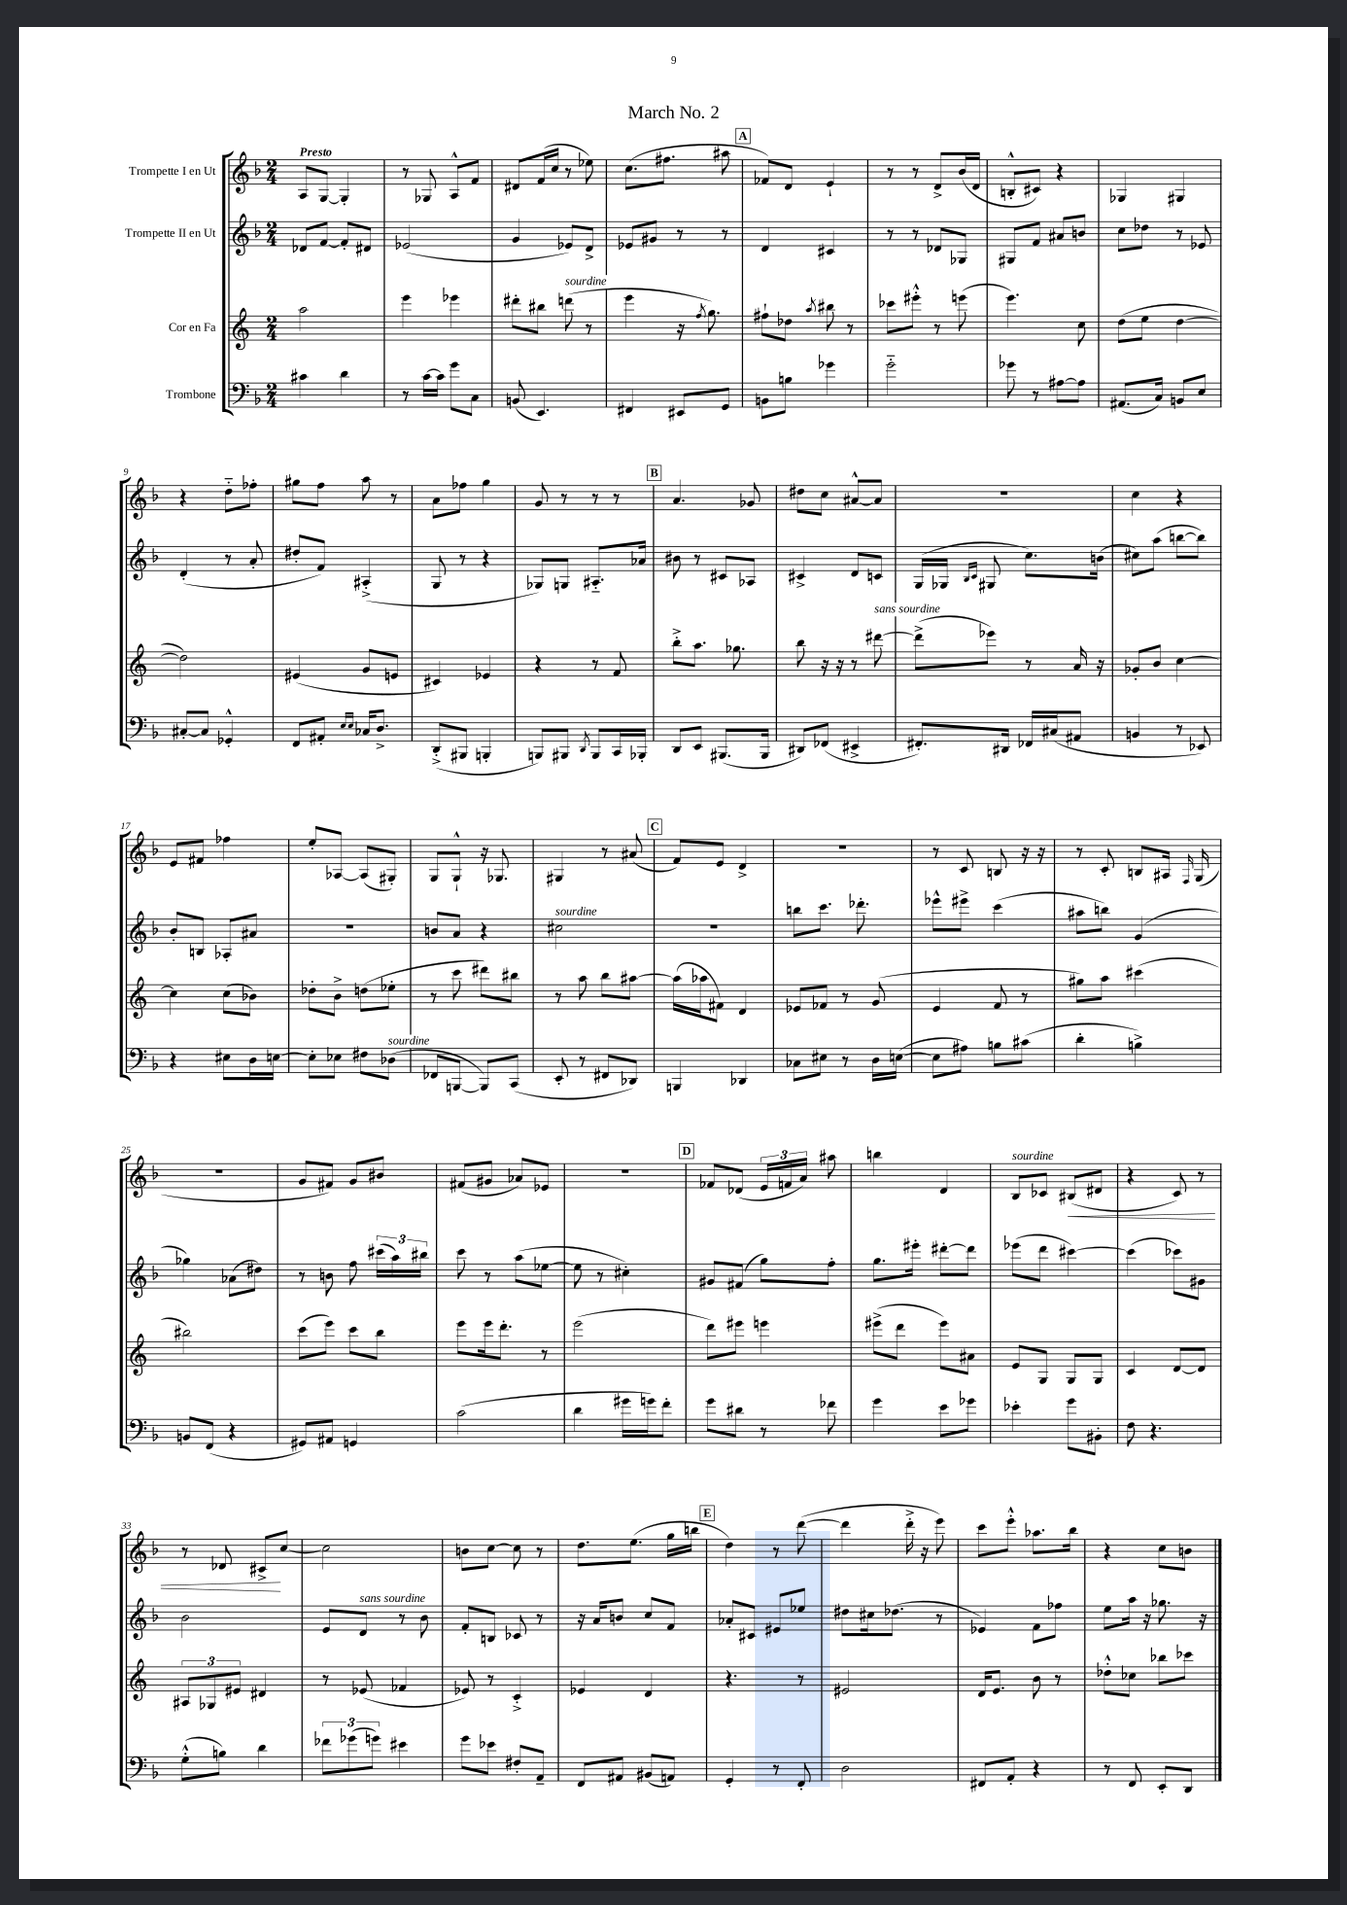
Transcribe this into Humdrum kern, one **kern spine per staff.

**kern	**kern	**kern	**kern
*staff4	*staff3	*staff2	*staff1
*clefF4	*clefG2	*clefG2	*clefG2
*k[b-]	*k[]	*k[b-]	*k[b-]
*M2/4	*M2/4	*M2/4	*M2/4
4c#	2aa	8d-	8A
.	.	[8f	[8G
4d	.	8f']	4G']
.	.	8d#	.
=	=	=	=
8r	4eee	(2e-	8r
[16c	.	.	8G-
16c]	.	.	.
8g	4eee-	.	8A^^
8C	.	.	8f
=	=	=	=
(8BB	8ddd#'	4g	8d#
4.EE)	8bb#	.	(16f
.	.	.	16cc
.	(8ddd	8e-)	8r
.	8r	8d^	8ee-)
=	=	=	=
4FF#	4eee	8e-	(8.cc
.	.	8g#	.
.	.	.	8.ff#
8EE#	16r	8r	.
.	8qff	.	.
.	8.gg)	.	.
8GG	.	8r	8aa#
=	=	=	=
8BB	8ff#`	4d	8f-)
8B	8dd-	.	8d
.	8qaa	.	.
4g-	8bb#	4c#	4e`
.	8r	.	.
=	=	=	=
2g'~	8ccc-	8r	8r
.	8eee#'^^	8r	8r
.	8r	8d-	8d^
.	(8eee	8G-	(16b-
.	.	.	16d
=	=	=	=
8g-	4.eee)	8G#	8B'^^
8r	.	8f	8c#)
[8A#	.	8a#	4r
8A#]	8cc	8b	.
=	=	=	=
(8.AA#	(8dd	8cc	4G-
.	8ee	8dd-	.
16C)	.	.	.
8BB	[4dd	8r	4G#
8E	.	8e-	.
=	=	=	=
[8C#'	2dd])	(4d'	4r
8C#]	.	.	.
4GG-'^^	.	8r	8dd'~
.	.	8a'	8ff-'
=	=	=	=
8FF	(4e#	8dd#'	8gg#
8AA#'	.	8f)	8ff
16qqE	.	.	.
16qqE	.	.	.
16C-	8g	(4A#'^	8aa
8.D^	.	.	.
.	8e	.	8r
=	=	=	=
(8DD'^	4c#)	8G	8a
8BBB#	.	8r	8ff-
4BBB'	4e-	4r	4gg
=	=	=	=
8BBB)	4r	8G-)	8g
8BBB#	.	8G	8r
8qDD	.	.	.
8BBB#	8r	8.A#'~	8r
16CC	8f	.	8r
16BBB-'	.	16a-	.
=	=	=	=
8DD	8bb'^	8b#	4.a
8EE	8.aa	8r	.
(8.BBB#	.	8c#	.
.	8.gg-	.	.
.	.	8A-	8g-
16BBB#	.	.	.
=	=	=	=
8DD#)	8bb	4c#^	8dd#
(8FF-	16r	.	8cc
.	16r	.	.
4EE#^	8r	8d	[8a#^^
.	[8ddd#	8c	8a#]
=	=	=	=
8.FF#')	(8ddd#^]	(16G	2r
.	.	16G-	.
.	.	16qqB-	.
.	.	16qqc	.
.	8eee-)	8G#	.
16DD#	.	.	.
16FF-	8r	8.cc)	.
(16C#	.	.	.
8AA#	16a	.	.
.	16r	(16b	.
=	=	=	=
4BB	8g-'	8cc#)	4cc
.	8b	(8aa	.
8r	[4cc	[8bb	4r
8EE-)	.	8bb])	.
=	=	=	=
4r	4cc]	8b-'	8e
.	.	8B	8f#
8E#	(8cc	8A-'	4ff-
16D	8b-)	8a#	.
[16E	.	.	.
=	=	=	=
8E']	8dd-'	2r	8ee'
8E-	8b^	.	[8A-
8F#	(8dd	.	(8A-]
(8D-	8ee-'	.	8G#')
=	=	=	=
8FF-	8r	8b	8G
[8BBB	8ccc	8a	8G`^^
8BBB])	8ddd#)	4r	16r
.	.	.	8.G-
(8CC	8bb#	.	.
=	=	=	=
8EE'	8r	2cc#	4G#
8r	8aa	.	.
8FF#	8bb	.	8r
8DD-)	[8aa#	.	(8a#
=	=	=	=
4BBB	(16aa#]	2r	8f)
.	16aa-	.	.
.	8f#)	.	8e
4DD-	4d	.	4d^
=	=	=	=
8C-	8e-	8bb	2r
8E#	8f-	8.ccc	.
8r	8r	.	.
.	.	8.ddd-'	.
16D	(8g	.	.
([16E	.	.	.
=	=	=	=
8E]	4e	8eee-^^	8r
8A#)	.	8eee#^	8c
8B	8f	(4ccc	8B
(8c#	8r	.	16r
.	.	.	16r
=	=	=	=
4d'	8gg#)	8aa#	8r
.	8aa	8bb)	8c'
4B^)	(4ccc#	(4g	8B
.	.	.	16A#
.	.	.	16qqF
.	.	.	(16G
=	=	=	=
8BB	2bb#)	4gg-)	2r
(8FF	.	.	.
4r	.	(8a-	.
.	.	8dd#)	.
=	=	=	=
8GG#)	(8ccc	8r	8g
8AA#	8eee)	8b	8f#)
4GG	8ccc	8ff	8g
.	8bb	(24ccc#	8b#
.	.	24aa)	.
.	.	24bb#	.
=	=	=	=
(2c	8eee	8ccc	(8f#
.	16eee	8r	8g#
.	8.ddd'	.	.
.	.	(8aa	8a-)
.	8r	[8ee-	8e-
=	=	=	=
4d	(2eee	8ee-]	2r
.	.	8r	.
16g#	.	4cc#')	.
16g)	.	.	.
8f'	.	.	.
=	=	=	=
8g	8ddd)	8g#	8f-
8d#	8eee#	(8f#	(8d-
8r	4eee	8gg)	24e
.	.	.	24f
.	.	.	24a)
8f-	.	8ff'	8aa#
=	=	=	=
4g	(8eee#^	8.gg	4bb
.	8ddd	.	.
.	.	16eee#'	.
8e	8eee#)	[8ddd#'	4d
8g-	8a#	8ddd#]	.
=	=	=	=
4e-'	8e	(8eee-	8B-
.	8G	8ddd	8c-
8g	8G	[4ccc#)	(8B#
8BB#'	8G	.	8d#
=	=	=	=
8F	4c	(4ccc#]	4r
4.r	.	.	.
.	[8d	8ccc-)	8c)
.	8d]	8g#	8r
=	=	=	=
(8G'^^	12A#	2b-	8r
.	12G-	.	.
8B)	.	.	8d-
.	12e#	.	.
4d	4d#	.	8c#^
.	.	.	[8cc
=	=	=	=
12f-	8r	8e	2cc]
(12g-	.	.	.
.	(8e-	8d	.
12g)	.	.	.
4e#	4f-	8r	.
.	.	8b-	.
=	=	=	=
8g	8e-)	8f'	8b
8e-	8r	8B	[8cc
8F#'	4c'^	8c-	8cc]
8AA~	.	8r	8r
=	=	=	=
8FF	4e-	16r	8.dd
.	.	16a	.
8AA#	.	8b	.
.	.	.	(8.ee
(8BB#	4d	8cc	.
8AA)	.	8f	16gg
.	.	.	16bb
=	=	=	=
4GG'	4.r	8a-'	4dd)
.	.	8c#	.
8r	.	8e#	8r
8FF'	8r	8ee-	([8ddd
=	=	=	=
2D	2e#	8dd#	4ddd]
.	.	16cc#	.
.	.	(8.dd-	.
.	.	.	16ddd'^
.	.	.	16r
.	.	8r	8eee)
=	=	=	=
8FF#	16d	4e-)	8ccc
.	8.e	.	.
8AA'	.	.	8eee'^^
4r	8b	8f	8.aa-
.	8r	8ff-	.
.	.	.	16bb-
=	=	=	=
8r	8dd-'^^	8ee	4r
8FF	8cc-	16aa	.
.	.	16r	.
8EE'	8bb-	8.gg-	8cc
8DD	8ccc-	.	8b
.	.	16r	.
==	==	==	==
*-	*-	*-	*-
